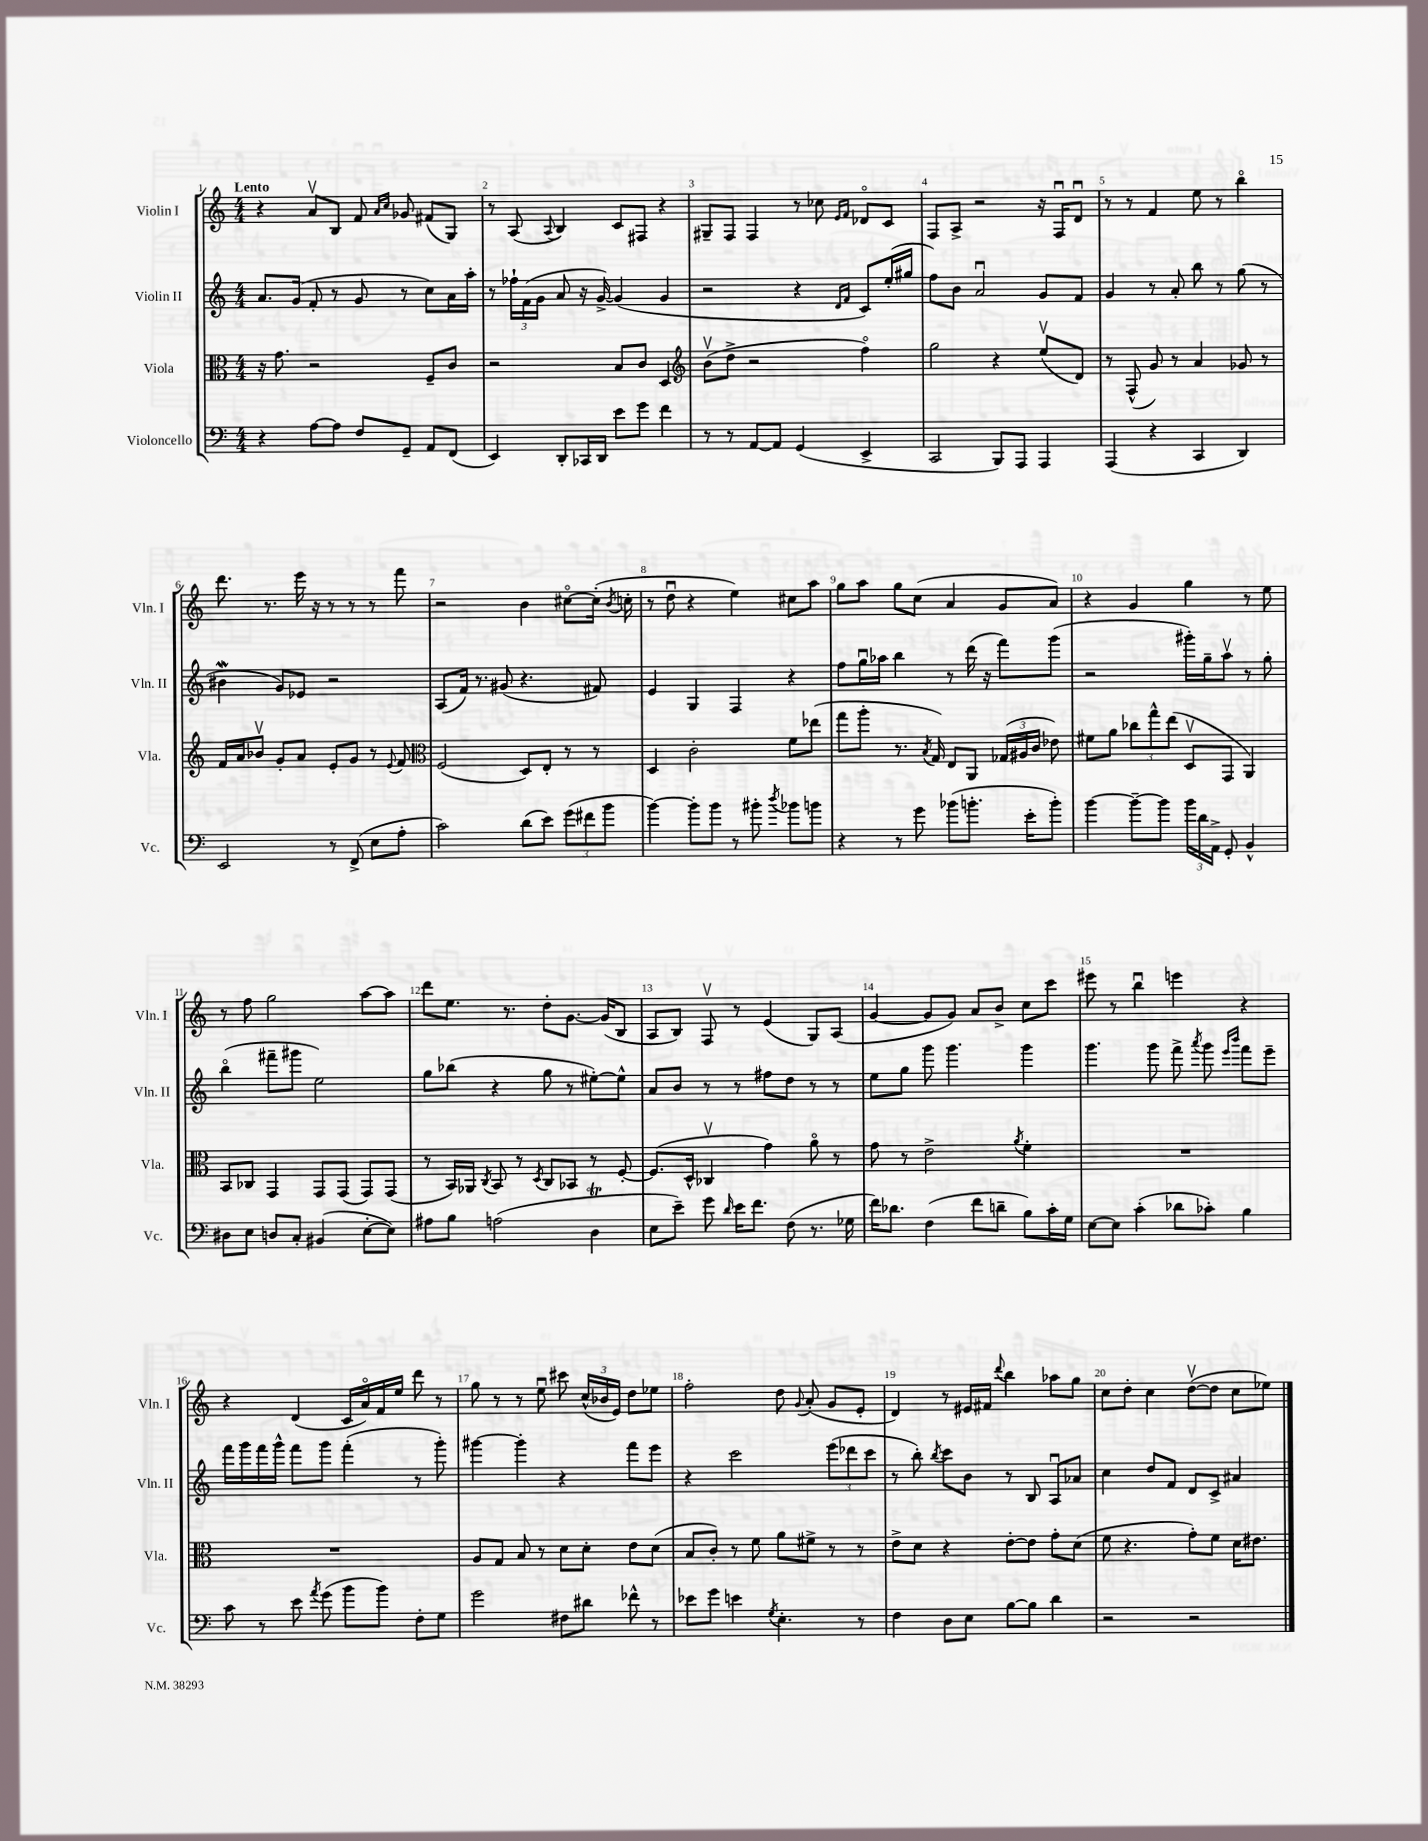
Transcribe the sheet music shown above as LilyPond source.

<<
\new StaffGroup <<
\new Staff = "s0" \with { instrumentName = "Violin I" shortInstrumentName = "Vln. I" } {
    \clef treble \key c \major \numericTimeSignature \time 4/4 \tempo "Lento"
    \autoBeamOff r4 a'8[\upbow b8] f'8 \grace { a'16[ c''16] } ges'8 fis'8[( g8]) |
    r8 a8( \appoggiatura { a8 } b4) c'8[ fis8] r4 |
    gis8[-- f8] f4 r8 ces''8 \grace { e'16[ f'16] } des'8[\flageolet c'8] |
    f8[ a8]-> r2 r16 f16[\downbow d'8]\downbow |
    r8 r8 f'4 e''8 r8 b''4\flageolet |
    d'''8. r8. e'''16 r16 r8 r8 r8 f'''8 |
    r2 b'4 cis''8[~\flageolet cis''16]-.( \acciaccatura { b'8 } c''16-. |
    r8 d''8\downbow r4 e''4) cis''8[ a''8] |
    g''8[ a''8] g''8[ c''8]( a'4 g'8[ a'8]) |
    r4 g'4 g''4 r8 e''8 |
    r8 f''8 g''2 a''8[~ a''8] |
    d'''8[ e''8.] r8. d''8[-. g'8.]~ g'16[( b8] |
    a8[ b8]) f8\upbow r8 e'4( g8[) a8]( |
    g'4~ g'8[ g'8]) a'8[ b'8]-> c''8[ c'''8] |
    eis'''8 r8 b''4\downbow e'''4 r4 |
    r4 d'4( c'16[ a'16\flageolet) f'16 e''16] d'''8 r8 |
    g''8 r8 r8 e''8\downbow cis'''8 \tuplet 3/2 { c''16[-^( bes'16 e'16]) } d''8[ ees''8] |
    f''2-. d''8 \appoggiatura { g'8 } a'8-.( g'8[ e'8]-. |
    d'4) r8 eis'16[ fis'16] \appoggiatura { d'''8 } b''4 aes''8[ g''8] |
    c''8[ d''8]-. c''4 d''8[~\upbow( d''8] c''8[ ees''8]) \bar "|." |
}
\new Staff = "s1" \with { instrumentName = "Violin II" shortInstrumentName = "Vln. II" } {
    \clef treble \key c \major \numericTimeSignature \time 4/4
    \autoBeamOff a'8.[ g'16]( f'8-. r8 g'8 r8 c''8[) a'16 a''16]-. |
    r8 \tuplet 3/2 { fes''16[-! f'16( g'16] } a'8 r16 g'16~->) g'4( g'4 |
    r2 r4 \grace { d'16[ f'16] } c'8[) e''16-.( gis''16] |
    f''8[) b'8] a'2\downbow g'8[ f'8] |
    g'4 r8 a'8-. b''8 r8 g''8( r8 |
    bis'4\mordent g'8[) ees'8] r2 |
    a8[( f'16]) r8. gis'8( r4. fis'8) |
    e'4 g4 f4 r4 |
    f''8[ g''16\downbow aes''16] b''4 r8 d'''16( r16 f'''8[) g'''8]( |
    r2 gis'''16[-.) g''16-- a''8]\upbow r8 g''8-. |
    b''4\flageolet( fis'''8[-- gis'''8] e''2) |
    g''8[ bes''8]( r4 g''8 r8 eis''8[~-.) eis''8]-^ |
    a'8[ b'8] r8 r8 fis''8[ d''8] r8 r8 |
    e''8[ g''8] g'''8 g'''4. g'''4 |
    g'''4. g'''8 f'''8-> \acciaccatura { a'''8 } g'''8 \grace { e'''16[ b'''16] } f'''8[ e'''8]-- |
    f'''16[ g'''16 f'''16 g'''16]-^ f'''8[ g'''8] f'''4-.( r8 g'''8-.) |
    gis'''4~ gis'''4-. r4 f'''8[ e'''8] |
    r4 c'''2 \tuplet 3/2 { e'''8[( des'''8 c'''8] } |
    r8 b''8-.) \acciaccatura { b''8 } c'''8[ b'8] r8 b8 a8[\downbow aes'8] |
    c''4 d''8[ f'8] d'8[ c'8]-> ais'4 \bar "|." |
}
\new Staff = "s2" \with { instrumentName = "Viola" shortInstrumentName = "Vla." } {
    \clef alto \key c \major \numericTimeSignature \time 4/4
    \autoBeamOff r16 g'8. r2 f8[-- c'8] |
    r2 b8[ c'8] d4 |
    \clef treble b'8[\upbow( d''8]-> r2 f''4\flageolet) |
    g''2 r4 e''8[\upbow( d'8]) |
    r8 f8-^( g'8) r8 a'4 ges'8 r8 |
    f'16[ a'16 bes'8]\upbow g'8[-. a'8] e'8[-. g'8] r8 \appoggiatura { e'8 } f'8 |
    \clef alto f2( d8[) e8]-. r8 r8 |
    d4 c'2-. f'8[ ees''8]( |
    g''8[ a''8]-. r8. \acciaccatura { b8 } g16) e8[ a,8] \tuplet 3/2 { ges16[( ais16 c'16] } ees'8) |
    fis'8[ a'8] \tuplet 3/2 { ces''8[ g''8-^ e''8]( } d8[\upbow g,8] a,4) |
    b,8[ ces8] g,4 g,8[ g,8]( g,8[) g,8]( |
    r8 b,16[) aes,16] \acciaccatura { c8 } b,8 r8 \acciaccatura { d8 } c8[ bes,8] r8 f8~-. |
    f8.[( d16]-^ ces4\upbow g'4) a'8\flageolet r8 |
    g'8 r8 e'2-> \acciaccatura { a'8 } f'4-. |
    R1 |
    R1 |
    a8[ g8] b8 r8 d'8[ d'8]-. e'8[ d'8]( |
    b8[ c'8]-.) r8 f'8 a'8[ fis'8]-> r8 r8 |
    e'8[-> d'8] r4 e'8[~-. e'8] g'8[-. d'8]( |
    f'8 r4. g'8[-.) f'8] d'16[ eis'8.] \bar "|." |
}
\new Staff = "s3" \with { instrumentName = "Violoncello" shortInstrumentName = "Vc." } {
    \clef bass \key c \major \numericTimeSignature \time 4/4
    \autoBeamOff r4 a8[~ a8] f8[ g,8]-- a,8[ f,8]( |
    e,4) d,8[-. ces,16 d,16] e'8[ g'8] f'4 |
    r8 r8 a,8[~ a,8] g,4( e,4-> |
    c,2 b,,8[) a,,8] a,,4 |
    a,,4( r4 c,4 d,4) |
    e,2 r8 f,8->( e8[ a8]-. |
    c'2) d'8[( e'8]) \tuplet 3/2 { g'8[( fis'8 b'8] } |
    b'4~) b'8[-. b'8] r8 bis'8-. \acciaccatura { d''8 } bes'8[ b'8] |
    r4 r8 g'8 bes'8[( b'8.]-. e'16[-. b'8]-.) |
    b'4~ b'8[~-- b'8] \tuplet 3/2 { b'16[ d'16 a,16]-> } g,8-. b,4-^ |
    dis8[ e8] d8[ c8]-. bis,4( e8[~-. e8]) |
    ais8[ b8] a2( d4\trill |
    e8[ e'8]--) g'8 \grace { d'16 } e'16[ f'8.] f8( r8. ges16 |
    f'16[) des'8.] f4( f'8[ d'8]-- b8[) c'16-. g16] |
    e8[~ e8] c'4-.( des'8[ ces'8]-.) b4 |
    c'8 r8 e'8 \acciaccatura { a'8 } g'8( b'8[ b'8]) f8[-. g8] |
    g'2 fis8[ dis'8] fes'8-^ r8 |
    ees'8[ g'8] e'4 \acciaccatura { g8 } e4.-. r8 |
    f4 d8[ e8] b8[~ b8] d'4 |
    r2 r2 \bar "|." |
}
>>
>>
\layout { \context { \Score \override BarNumber.break-visibility = ##(#f #t #t) barNumberVisibility = #all-bar-numbers-visible } }
